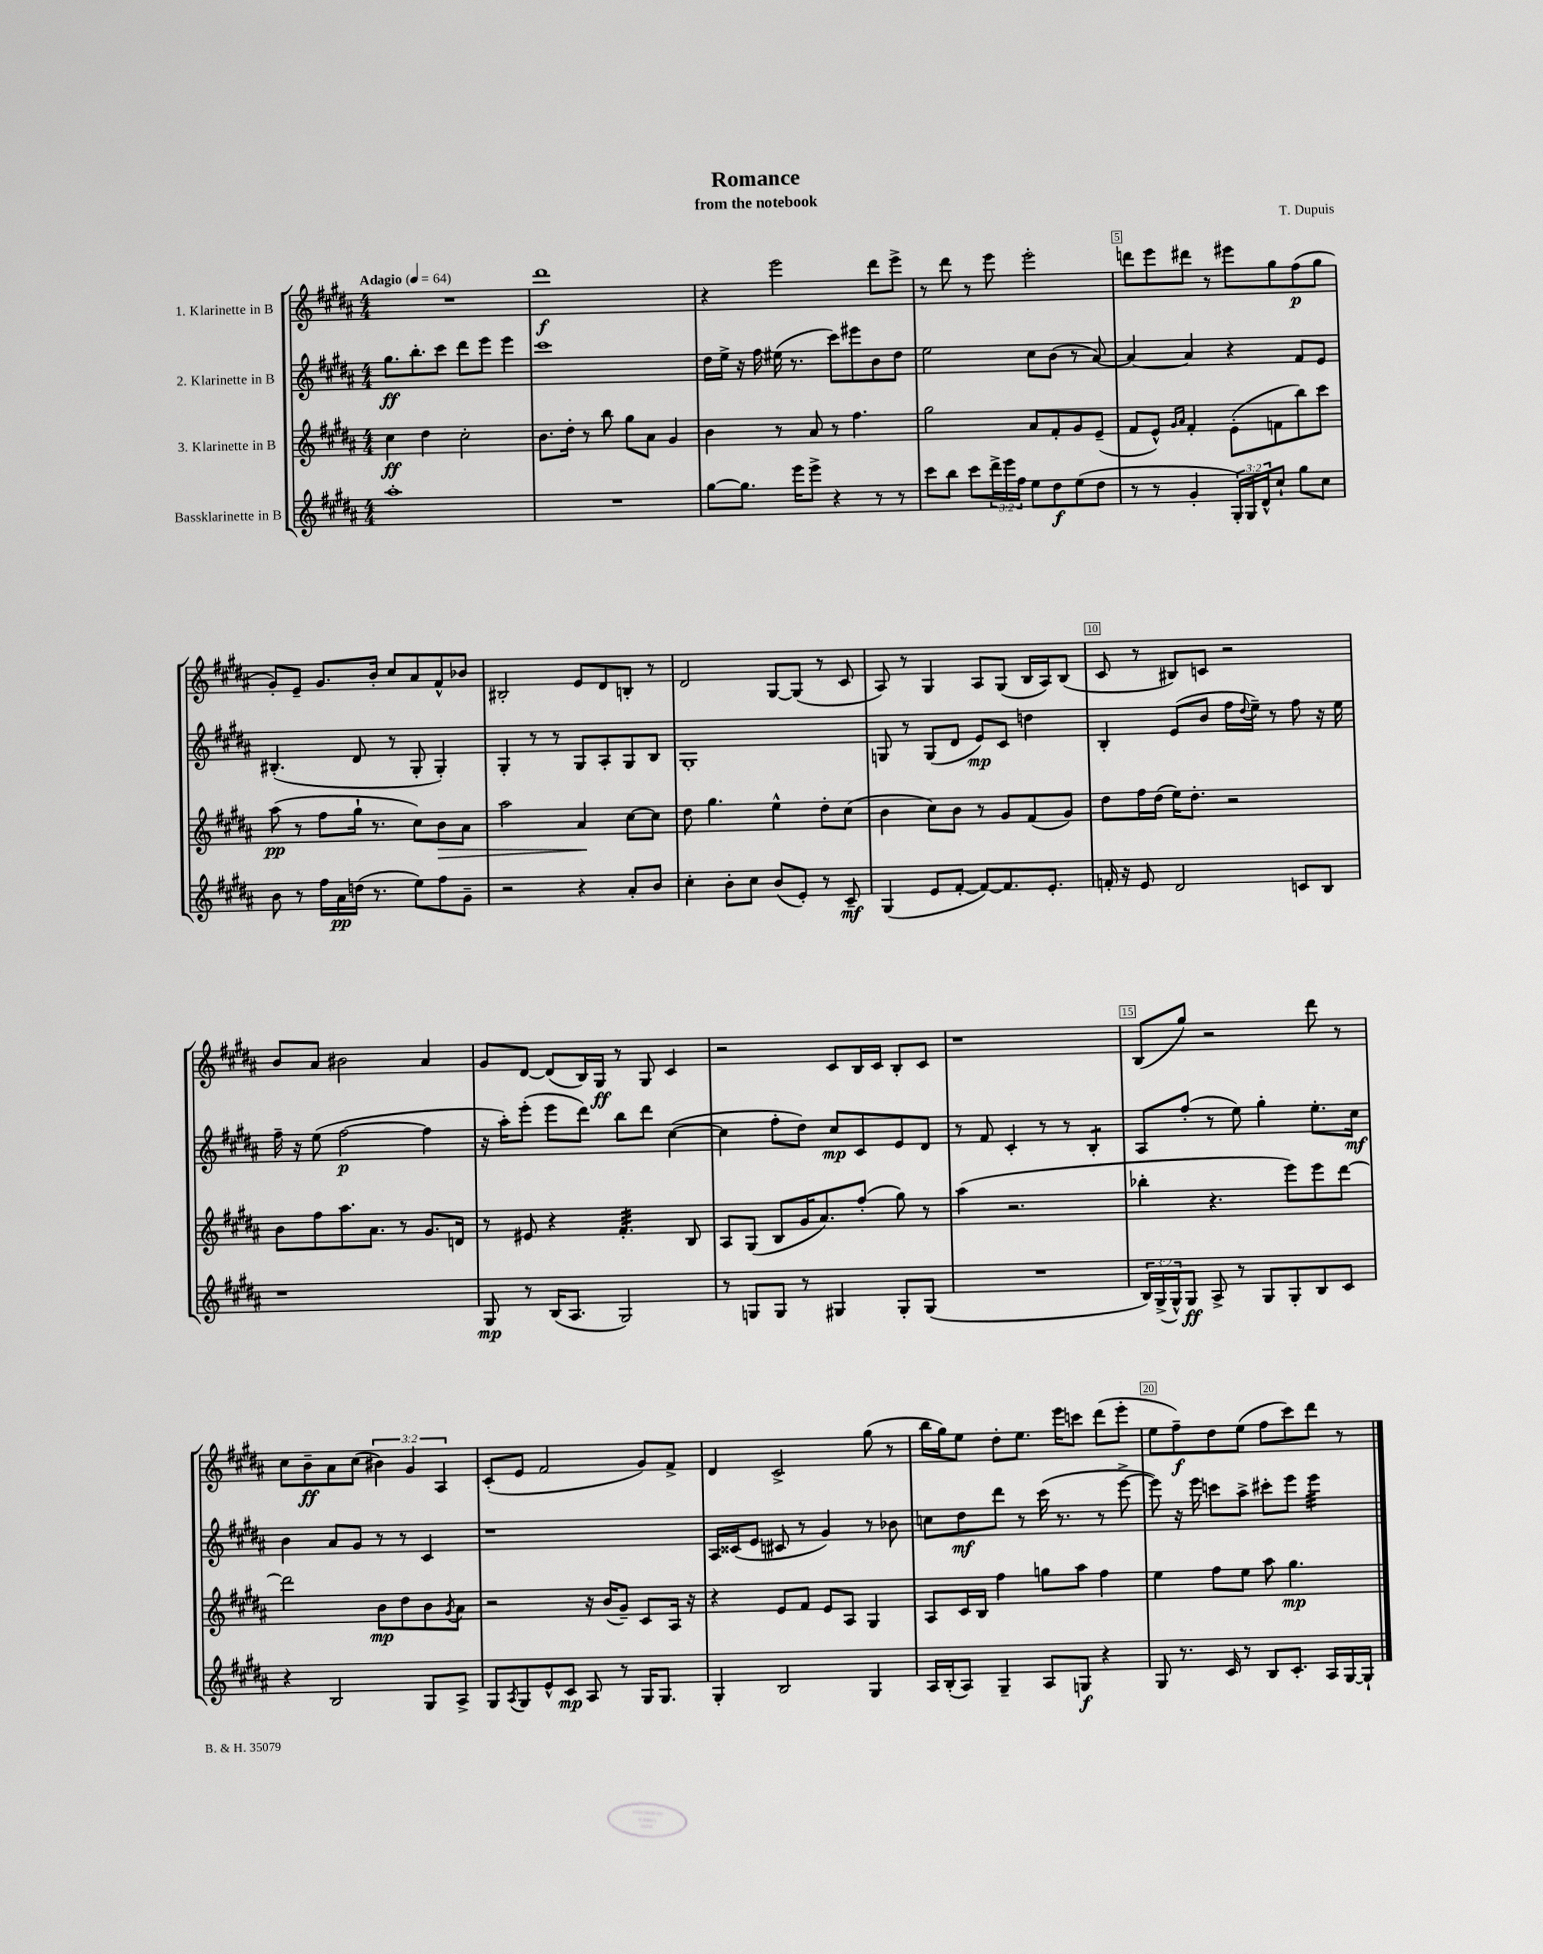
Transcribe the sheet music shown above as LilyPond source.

\header { title = "Romance" composer = "T. Dupuis" subtitle = "from the notebook" }
<<
\new StaffGroup <<
\new Staff = "s0" \with { instrumentName = "1. Klarinette in B" } {
    \clef treble \key b \major \numericTimeSignature \time 4/4 \override Staff.TupletNumber.text = #tuplet-number::calc-fraction-text \tempo "Adagio" 4 = 64
    R1 |
    dis'''1\f |
    r4 e'''2 dis'''8 e'''8-> |
    r8 dis'''8 r8 e'''8 e'''2-. |
    d'''8 e'''8 dis'''8 r8 eis'''8 gis''8 fis''8\p( gis''8 |
    gis'8-.) e'8-- gis'8. b'16-. cis''8 ais'8 fis'8-^ bes'8 |
    bis2-. e'8 dis'8 b8-. r8 |
    dis'2 gis8~ gis8( r8 cis'8 |
    ais8) r8 gis4 ais8 gis8( b16 ais16) b8( |
    cis'8 r8 bis8) c'8 r2 |
    b'8 ais'8 bis'2 ais'4 |
    gis'8 dis'8~ dis'8( b16) gis16\ff r8 gis8 cis'4 |
    r2 cis'8 b16 cis'16 b8-. cis'8 |
    r1 |
    b8( gis''8) r2 dis'''8 r8 |
    cis''8 b'8--\ff ais'8 cis''8( \tuplet 3/2 { bis'4) gis'4 ais4 } |
    cis'8-.( e'8 fis'2 gis'8) fis'8-> |
    dis'4 cis'2-> gis''8( r8 |
    b''16 gis''16) e''8 dis''8-. e''8. e'''16 c'''8 dis'''8( e'''8-. |
    e''8 fis''8--\f) dis''8 e''8( fis''8 cis'''8) dis'''8 r8 \bar "|." |
}
\new Staff = "s1" \with { instrumentName = "2. Klarinette in B" } {
    \clef treble \key b \major \numericTimeSignature \time 4/4
    gis''8.\ff b''8.-. cis'''8 dis'''8 e'''8 e'''4 |
    cis'''1 |
    dis''16 e''16-> r16 fis''16 eis''16( r8. cis'''8) eis'''8 b'8 dis''8 |
    e''2 cis''8 b'8( r8 ais'8~) |
    ais'4~ ais'4 r4 fis'8 e'8 |
    bis4.-.( dis'8 r8 gis8-. gis4-.) |
    gis4-. r8 r8 gis8 ais8-. gis8 b8 |
    gis1-. |
    g8 r8 g8( dis'8 e'8\mp) cis'8 d''4 |
    b4-. e'8( b'8 fis''16 \appoggiatura { dis''8 } e''16--) r8 fis''8 r16 e''16 |
    fis''16-- r16 e''8( fis''2~\p fis''4 |
    r16 ais''16-.) e'''8-.( e'''8 dis'''8) b''8 dis'''8 cis''4~( |
    cis''4 fis''8-. dis''8) cis''8\mp cis'8 e'8 dis'8 |
    r8 fis'8 cis'4-. r8 r8 b4:8-. |
    ais8 fis''8-.( r8 e''8) gis''4-. e''8.-. cis''16\mf |
    b'4 ais'8 gis'8 r8 r8 cis'4 |
    r1 |
    ais16 cisis'16( e'8 cis'8 r8 gis'4) r8 bes'8 |
    c''8 dis''8\mf dis'''8 r8 cis'''16( r8. r8 e'''8~-> |
    e'''8) r16 e'''16 c'''8 ais''8-> cis'''8-. e'''8 e'''4:32 \bar "|." |
}
\new Staff = "s2" \with { instrumentName = "3. Klarinette in B" } {
    \clef treble \key b \major \numericTimeSignature \time 4/4
    cis''4\ff dis''4 cis''2-. |
    b'8. dis''16-. r8 b''8 gis''8 ais'8 gis'4 |
    b'4 r8 ais'8 r8 fis''4. |
    gis''2 ais'8 fis'8-. gis'8 e'8--( |
    fis'8 e'8-^) \grace { gis'16 ais'16 } fis'4-. e'8-.( f'8 b''8) cis'''8 |
    ais''8\pp( r8 fis''8 gis''16-! r8. cis''8) b'8\> ais'8 |
    ais''2 ais'4\! cis''8~ cis''8 |
    dis''8 gis''4. e''4-^ dis''8-. cis''8( |
    b'4 cis''8) b'8 r8 gis'8 fis'8( gis'8) |
    dis''8 fis''16 dis''16( e''16) dis''8.-. r2 |
    b'8 fis''8 ais''8. ais'8. r8 gis'8. d'16 |
    r8 eis'8 r4 fis'4.:32-. b8 |
    ais8 gis8( b8 gis'16 ais'8.) fis''8-.( gis''8) r8 |
    ais''4( r2. |
    bes''4-. r4. e'''8) e'''8 dis'''8~ |
    dis'''2 b'8\mp dis''8 b'8 \acciaccatura { gis'8 } ais'8 |
    r2 r16 b'16( gis'8--) cis'8 ais16 r16 |
    r4 e'8 fis'8 e'8 ais8 gis4 |
    ais8 cis'16 b16 fis''4 g''8 ais''8 fis''4 |
    e''4 fis''8 e''8 ais''8 gis''4.\mp \bar "|." |
}
\new Staff = "s3" \with { instrumentName = "Bassklarinette in B" } {
    \clef treble \key b \major \numericTimeSignature \time 4/4 \override Staff.TupletNumber.text = #tuplet-number::calc-fraction-text
    ais''1-. |
    R1 |
    gis''8~ gis''8. e'''16 e'''8-> r4 r8 r8 |
    cis'''8 b''8 cis'''8 \tuplet 3/2 { dis'''16-> e'''16 fis''16 } e''8 dis''8\f e''8( dis''8 |
    r8 r8 gis'4-. \tuplet 3/2 { gis16-.) gis16 dis'16-^ } cis''8-! gis''8 cis''8 |
    b'8 r8 fis''16 ais'16\pp d''16( r8. e''8) fis''8 gis'8-- |
    r2 r4 ais'8-. b'8 |
    cis''4-. b'8-. cis''8 b'8( e'8-.) r8 cis'8--\mf |
    gis4( e'8 fis'8~-. fis'8~) fis'8. e'8.-. |
    f'16-. r16 e'8 dis'2 c'8 b8 |
    r1 |
    gis8\mp r8 b16( ais8. gis2) |
    r8 g8 g8 r8 gis4 gis8-. gis8( |
    R1 |
    \tuplet 3/2 { b16) gis16->( gis16-^) } gis8\ff ais8-> r8 gis8 gis8-. b8 cis'8 |
    r4 b2 gis8 ais8-> |
    gis8 \acciaccatura { ais8 } gis8 e'8-^ cis'8\mp ais8 r8 gis16 gis8. |
    gis4-. b2 gis4 |
    ais16 b16-.( ais8) gis4-- ais8 g8\f r4 |
    gis8 r8. cis'16 r8 b8 cis'8.-. ais16 gis16~ gis16-! \bar "|." |
}
>>
>>
\layout { \context { \Score \override BarNumber.break-visibility = ##(#f #t #t) barNumberVisibility = #(every-nth-bar-number-visible 5) \override BarNumber.stencil = #(make-stencil-boxer 0.1 0.3 ly:text-interface::print) } }
